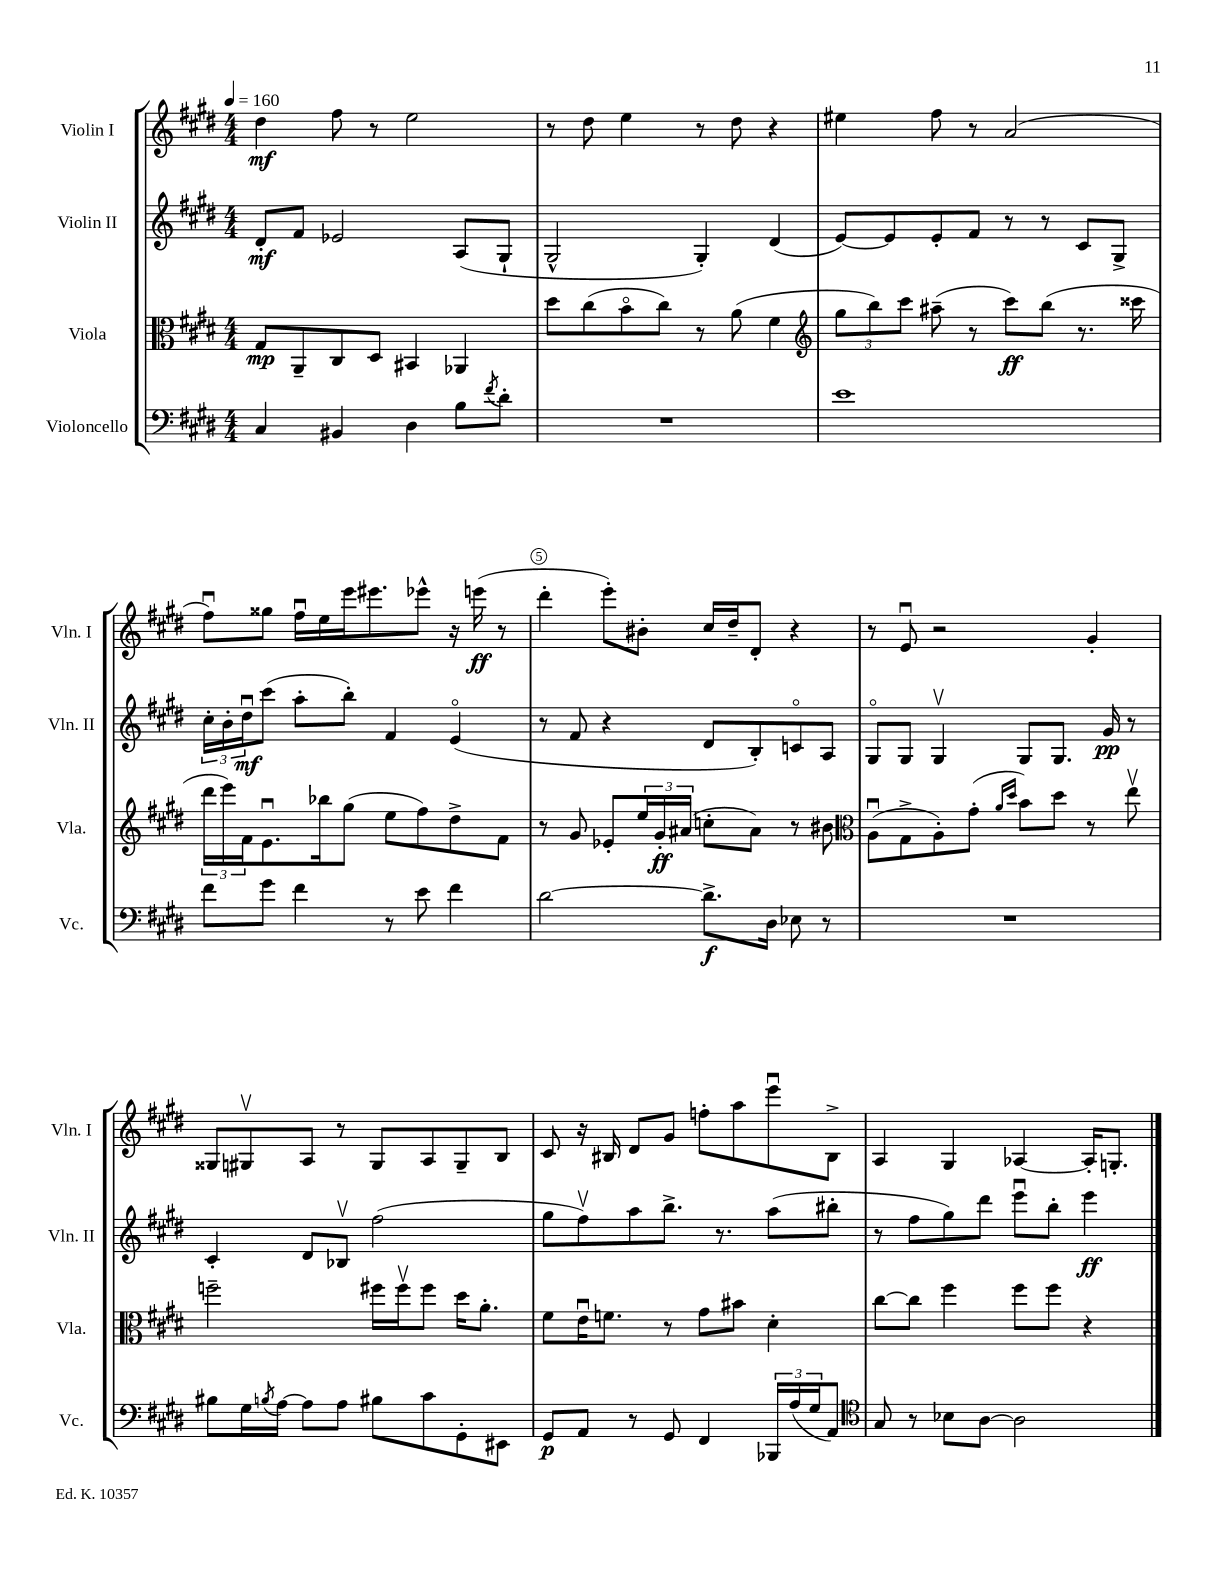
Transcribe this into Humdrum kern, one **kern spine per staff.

**kern	**dynam	**kern	**dynam	**kern	**dynam	**kern	**dynam
*part4	*part4	*part3	*part3	*part2	*part2	*part1	*part1
*staff4	*staff4	*staff3	*staff3	*staff2	*staff2	*staff1	*staff1
*I"Violoncello	*	*I"Viola	*	*I"Violin II	*	*I"Violin I	*
*I'Vc.	*	*I'Vla.	*	*I'Vln. II	*	*I'Vln. I	*
*clefF4	*	*clefC3	*	*clefG2	*	*clefG2	*
*k[f#c#g#d#]	*	*k[f#c#g#d#]	*	*k[f#c#g#d#]	*	*k[f#c#g#d#]	*
*M4/4	*	*M4/4	*	*M4/4	*	*M4/4	*
*MM160	*	*MM160	*	*MM160	*	*MM160	*
=1	=1	=1	=1	=1	=1	=1	=1
4C#/	.	8G#/L	mp	8d#'/L	mf	4dd#\	mf
.	.	8AA~/	.	8f#/J	.	.	.
4BB#X/	.	8C#/	.	2e-X/	.	8ff#\	.
.	.	8D#/J	.	.	.	8r	.
4D#\	.	4BB#X/	.	.	.	2ee\	.
8B\L	.	4AA-X/	.	(8A/L	.	.	.
8qf#/	.	.	.	.	.	.	.
8d#'\J	.	.	.	8G#`/J	.	.	.
=2	=2	=2	=2	=2	=2	=2	=2
1r	.	8dd#\L	.	2G#^^/	.	8r	.
.	.	(8cc#\	.	.	.	8dd#\	.
.	.	8b\	.	.	.	4ee\	.
.	.	8cc#\J)	.	.	.	.	.
.	.	8r	.	4G#'/)	.	8r	.
.	.	(8a\	.	.	.	8dd#\	.
.	.	4f#\	.	(4d#/	.	4r	.
=3	=3	=3	=3	=3	=3	=3	=3
*	*	*clefG2	*	*	*	*	*
1e	.	12gg#\L	.	[8e/L)	.	4ee#X\	.
.	.	12bb\)	.	.	.	.	.
.	.	.	.	8e/]	.	.	.
.	.	12ccc#\J	.	.	.	.	.
.	.	(8aa#X~\	.	8e'/	.	8ff#\	.
.	.	8r	.	8f#/J	.	8r	.
.	.	8ccc#\L)	ff	8r	.	(2a/	.
.	.	(8bb\J	.	8r	.	.	.
.	.	8.r	.	8c#/L	.	.	.
.	.	.	.	8G#^/J	.	.	.
.	.	16ccc##X\	.	.	.	.	.
!!LO:LB:g=z
=4	=4	=4	=4	=4	=4	=4	=4
8f#\L	.	24ddd#\LL	.	24cc#'\LL	.	8ff#u\L)	.
.	.	24eee\)	.	24b'\	.	.	.
.	.	24f#\J	.	24dd#u\J	mf	.	.
8g#\J	.	8.eu\	.	(8ccc#\J	.	8gg##X\J	.
4f#\	.	.	.	8aa'\L	.	16ff#u\LL	.
.	.	16bb-X\k	.	.	.	16ee\	.
.	.	(8gg#\J	.	8bb'\J)	.	16eee\J	.
.	.	.	.	.	.	8.eee#X\	.
8r	.	8ee\L	.	4f#/	.	.	.
8e\	.	8ff#\)	.	.	.	8eee-X^^\J	.
4f#\	.	8dd#^\	.	(4e/	.	16r	.
.	.	.	.	.	.	(16eeen\	ff
.	.	8f#\J	.	.	.	8r	.
=5	=5	=5	=5	=5	=5	=5	=5
[2d#\	.	8r	.	8r	.	4ddd#'\	.
.	.	8g#/	.	8f#/	.	.	.
.	.	8e-X'/L	.	4r	.	8eee'\L)	.
.	.	24ee/L	.	.	.	8b#X'\J	.
.	.	24g#'/	ff	.	.	.	.
.	.	(24a#X/JJ	.	.	.	.	.
8.d#^\L]	f	8ccn'\L	.	8d#/L	.	16cc#/LL	.
.	.	.	.	.	.	16dd#~/J	.
.	.	8a#\J)	.	8B'/)	.	8d#'/J	.
16D#\Jk	.	.	.	.	.	.	.
8E-X\	.	8r	.	8cn/	.	4r	.
8r	.	8b#X\	.	8A/J	.	.	.
=6	=6	=6	=6	=6	=6	=6	=6
*	*	*clefC3	*	*	*	*	*
1r	.	(8Au\L	.	8G#/L	.	8r	.
.	.	8G#^\	.	8G#/J	.	8eu/	.
.	.	8A'\)	.	4G#v/	.	2r	.
.	.	(8g#'\J	.	.	.	.	.
.	.	16qqa/LL	.	.	.	.	.
.	.	16qqdd#/JJ	.	.	.	.	.
.	.	8b\L)	.	8G#/L	.	.	.
.	.	8dd#\J	.	8.G#/J	.	.	.
.	.	8r	.	.	.	4g#'/	.
.	.	.	.	16g#/	pp	.	.
.	.	8eev\	.	8r	.	.	.
!!LO:LB:g=z
=7	=7	=7	=7	=7	=7	=7	=7
8B#X\L	.	2ffn~\	.	4c#'/	.	8G##X/L	.
16G#\L	.	.	.	.	.	8G#Xv/	.
8qBn/	.	.	.	.	.	.	.
[16A\JJ	.	.	.	.	.	.	.
8A\L]	.	.	.	8d#/L	.	8A/J	.
8A\J	.	.	.	8B-Xv/J	.	8r	.
8B#X\L	.	16ff#X\LL	.	(2ff#\	.	8G#/L	.
.	.	16ff#v\J	.	.	.	.	.
8c#\	.	8ff#\J	.	.	.	8A/	.
8GG#'\	.	16dd#\KL	.	.	.	8G#~/	.
.	.	8.a'\J	.	.	.	.	.
8EE#X\J	.	.	.	.	.	8B/J	.
=8	=8	=8	=8	=8	=8	=8	=8
8GG#/L	p	8f#\L	.	8gg#\L	.	8c#/	.
8AA/J	.	16eu\K	.	8ff#v\)	.	16r	.
.	.	8.fn\J	.	.	.	16B#X/	.
8r	.	.	.	8aa\	.	8d#/L	.
8GG#/	.	8r	.	8.bb^\J	.	8g#/J	.
4FF#/	.	8g#\L	.	.	.	8ffn'\L	.
.	.	.	.	8.r	.	.	.
.	.	8b#X\J	.	.	.	8aa\	.
24BBB-X/LL	.	4d#'\	.	(8aa\L	.	8eeeu\	.
(24A/	.	.	.	.	.	.	.
24G#/J	.	.	.	.	.	.	.
8AA/J)	.	.	.	8bb#X'\J	.	8B#^\J	.
=9	=9	=9	=9	=9	=9	=9	=9
*clefC4	*	*	*	*	*	*	*
8G#/	.	[8cc#\L	.	8r	.	4A/	.
8r	.	8cc#\J]	.	8ff#\L	.	.	.
8B-X\L	.	4ff#\	.	8gg#\)	.	4G#/	.
[8A\J	.	.	.	8ddd#\J	.	.	.
2A\]	.	8ff#\L	.	8eeeu\L	.	[4A-X/	.
.	.	8ff#\J	.	8bb'\J	.	.	.
.	.	4r	.	4eee\	ff	16A-'/KL]	.
.	.	.	.	.	.	8.Gn'/J	.
==	==	==	==	==	==	==	==
*-	*-	*-	*-	*-	*-	*-	*-
